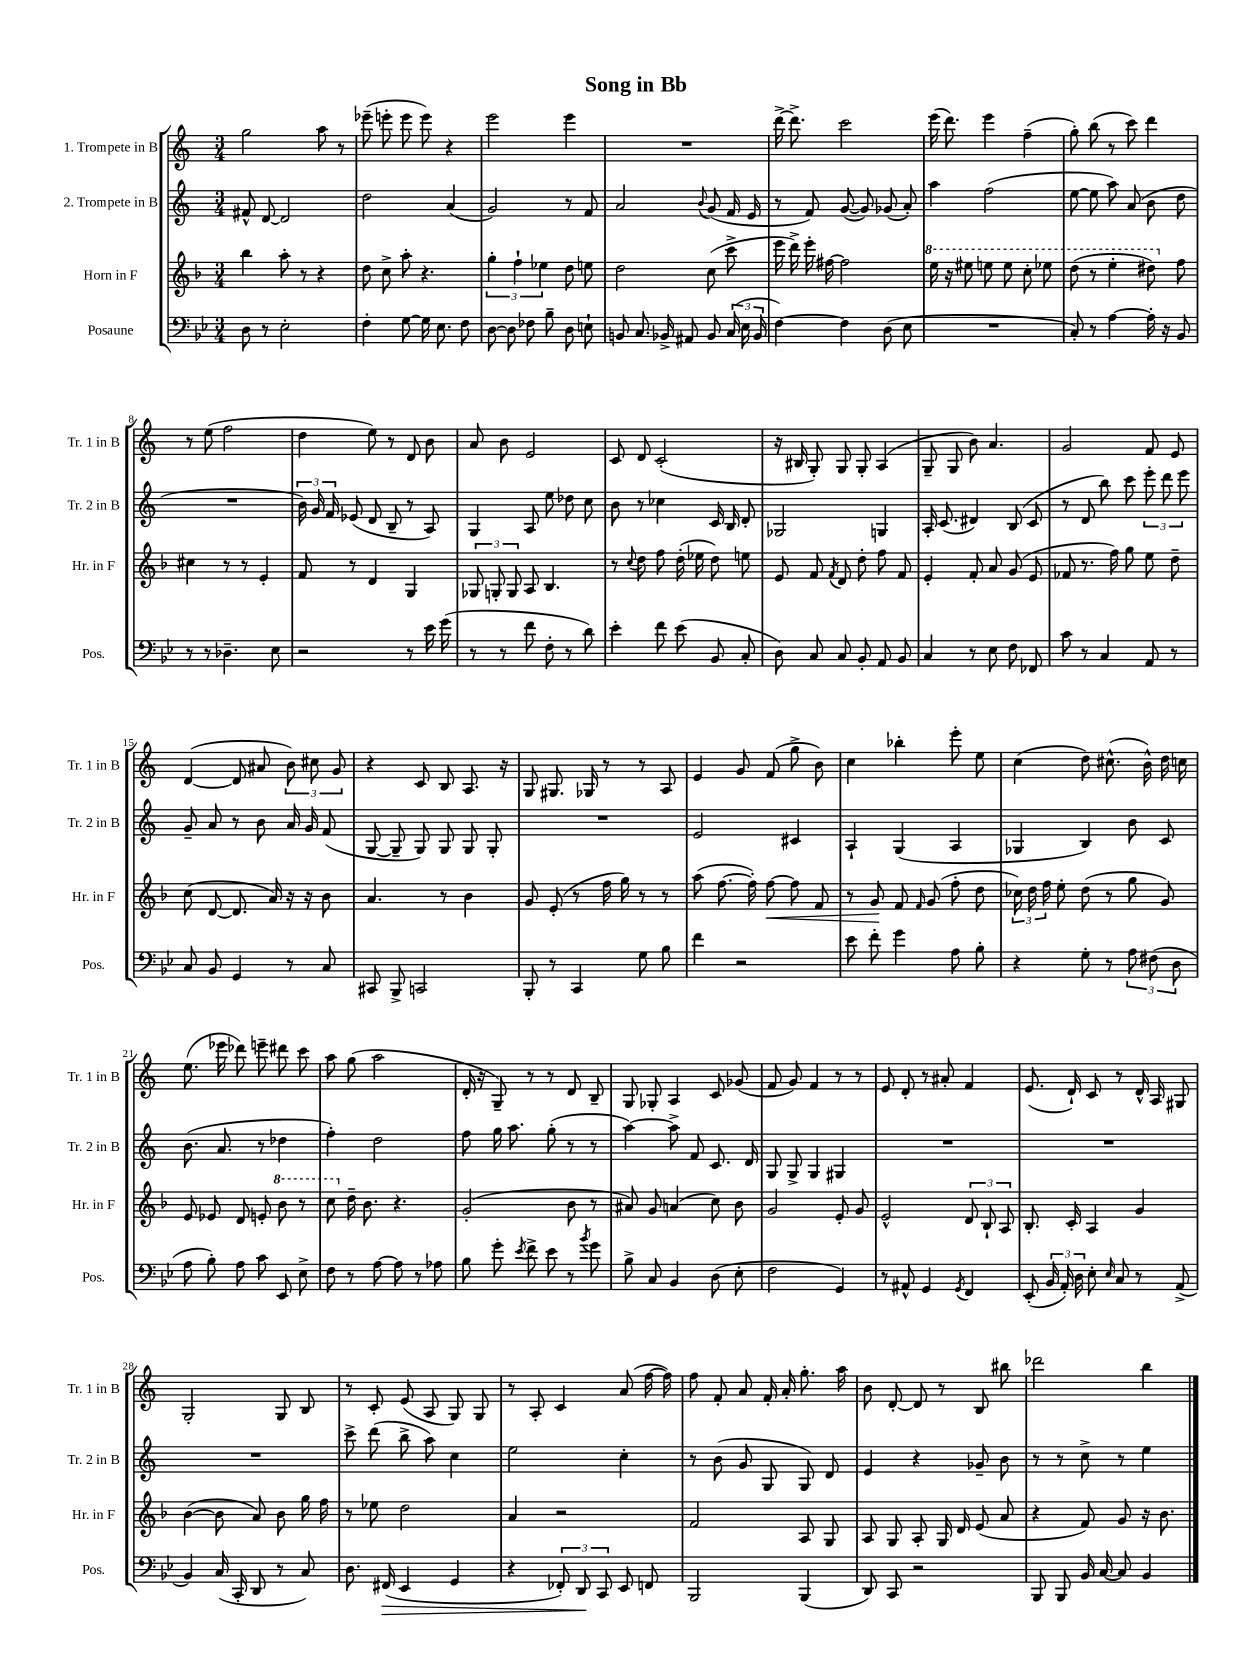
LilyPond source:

\header { title = "Song in Bb" }
<<
\new StaffGroup <<
\new Staff = "s0" \with { instrumentName = "1. Trompete in B" shortInstrumentName = "Tr. 1 in B" } {
    \clef treble \key c \major \numericTimeSignature \time 3/4
    \autoBeamOff g''2 a''8 r8 |
    ees'''8--( e'''8-. e'''8 e'''8) r4 |
    e'''2 e'''4 |
    R2. |
    d'''16~-> d'''8.-> c'''2 |
    e'''16( d'''8.) e'''4 f''4--( |
    g''8-.) b''8( r8 c'''8) d'''4 |
    r8 e''8( f''2 |
    d''4 e''8) r8 d'8 b'8 |
    a'8 b'8 e'2 |
    c'8 d'8 c'2-.( |
    r16 bis16 g8-.) g8 g8-. a4( |
    g8-- g8 b'8) a'4. |
    g'2 f'8 e'8 |
    d'4~( d'8 ais'8 \tuplet 3/2 { b'8) cis''8 g'8 } |
    r4 c'8 b8 a8. r16 |
    g8 gis8. ges16 r8 r8 a8 |
    e'4 g'8 f'8( g''8-> b'8) |
    c''4 bes''4-. e'''8-. e''8 |
    c''4( d''8) cis''8.-^( b'16-^) d''16 c''16 |
    e''8.( ees'''16 des'''8) e'''8-- dis'''8 c'''8 |
    a''8 g''8( a''2 |
    d'16-. r16 g8--) r8 r8 d'8 b8-- |
    g8 ges8-. a4 c'8 ges'8( |
    f'8 g'8) f'4 r8 r8 |
    e'8 d'8-. r8 ais'8-. f'4 |
    e'8.( d'16-!) c'8 r8 d'16-^ a16 gis8 |
    g2-. g8 b8 |
    r8 c'8-. e'8( a8 g8) g8 |
    r8 a8-. c'4 a'8( f''16~ f''16) |
    f''8 f'8-. a'8 f'16-. a'16-. g''8.-. a''16 |
    b'8 d'8~-. d'8 r8 b8 bis''8 |
    des'''2 b''4 \bar "|." |
}
\new Staff = "s1" \with { instrumentName = "2. Trompete in B" shortInstrumentName = "Tr. 2 in B" } {
    \clef treble \key c \major \numericTimeSignature \time 3/4
    \autoBeamOff fis'8-^ d'8~ d'2 |
    d''2 a'4( |
    g'2) r8 f'8 |
    a'2 \appoggiatura { b'8 } g'8( f'16 e'16 |
    r8 f'8) g'8~( g'8) ges'8( a'8-.) |
    a''4 f''2( |
    e''8~ e''8 a''8) a'8( b'8 d''8 |
    R2. |
    \tuplet 3/2 { b'16) g'16 f'16 } ees'8( d'8 b8-- r8 a8) |
    g4 a8 e''8 des''8 c''8 |
    b'8 r8 ces''4 c'16 b16 d'8-. |
    ges2 g4 |
    a16-. c'8.( dis'4) b8( c'8 |
    r8 d'8 b''8) c'''8 \tuplet 3/2 { e'''8-. d'''8 e'''8 } |
    g'8-- a'8 r8 b'8 a'16 g'16 f'8( |
    g8~ g8-- g8) g8 g8 g8-. |
    R2. |
    e'2 cis'4 |
    a4-! g4( a4 |
    ges4 b4) b'8 c'8 |
    b'8.( a'8. r8 des''4 |
    f''4-.) d''2 |
    f''8 g''16 a''8. g''8-.( r8 r8 |
    a''4~) a''8-> f'8 c'8. d'16 |
    g8 g8-> g4 gis4 |
    R2. |
    R2. |
    R2. |
    c'''8-> d'''8( b''8-> a''8) c''4 |
    e''2 c''4-. |
    r8 b'8( g'8 g8 g8) d'8 |
    e'4 r4 ges'8-- b'8 |
    r8 r8 c''8-> r8 e''4 \bar "|." |
}
\new Staff = "s2" \with { instrumentName = "Horn in F" shortInstrumentName = "Hr. in F" } {
    \clef treble \key f \major \numericTimeSignature \time 3/4
    \autoBeamOff bes''4 a''8-. r8 r4 |
    d''8 c''8-> a''8-. r4. |
    \tuplet 3/2 { g''4-. f''4-! ees''4 } d''8 e''8 |
    d''2 c''8( c'''8-> |
    e'''16 d'''16->) e'''16-. fis''16~ fis''2 |
    \ottava #1 e'''16 r16 eis'''8 e'''8 e'''8 c'''8-. ees'''8 |
    d'''8( r8 e'''4-. dis'''8) \ottava #0 f''8 |
    cis''4 r8 r8 e'4-. |
    f'8 r8 d'4 g4 |
    \tuplet 3/2 { ges8 g8-. g8 } a8 bes4. |
    r8 \appoggiatura { c''8 } d''8 f''8 d''16-.( ees''16 d''8) e''8 |
    e'8 f'8 \acciaccatura { f'8 } d'8 d''8-. f''8 f'8 |
    e'4-. f'8-. a'8 g'8( e'8 |
    fes'8 r8. f''16) g''8 e''8 d''8-- |
    c''8( d'8~ d'8. a'16) r16 r16 bes'8 |
    a'4. r8 bes'4 |
    g'8 e'8-.( r8 f''16 g''16) r8 r8 |
    a''8( f''8.~ f''16-.) f''8~\< f''8 f'8 |
    r8 g'8\! f'8 \grace { f'16 } g'8( f''8-. d''8 |
    \tuplet 3/2 { ces''16) d''16 f''16 } e''8-. d''8( r8 g''8 g'8) |
    e'8 ees'8 d'8 e'8-. \ottava #1 bes''8 r8 |
    c'''8 \ottava #0 d''16-- bes'8. r4. |
    g'2-.( bes'8 r8 |
    ais'8) g'8 a'4( c''8) bes'8 |
    g'2 e'8-. g'8 |
    e'2-^ \tuplet 3/2 { d'8 bes8-! a8 } |
    bes8.-. c'16-. a4 g'4 |
    bes'4~( bes'8 a'8) bes'8 g''16 f''16 |
    r8 ees''8 d''2 |
    a'4 r2 |
    f'2 a8 g8 |
    a8 g8 a8-. g16 d'16 e'8( a'8 |
    r4 f'8) g'8 r16 bes'8. \bar "|." |
}
\new Staff = "s3" \with { instrumentName = "Posaune" shortInstrumentName = "Pos." } {
    \clef bass \key bes \major \numericTimeSignature \time 3/4
    \autoBeamOff d8 r8 ees2-. |
    f4-. g8~ g16 ees8. f8 |
    d8~ d8 fes8 bes8-- d8 e8-! |
    b,8 c8. bes,16-> ais,8 bes,8 \tuplet 3/2 { c16( ees16 bes,16 } |
    f4~) f4 d8( ees8 |
    R2. |
    c8-.) r8 a4~ a16-. r16 bes,8 |
    r8 r8 des4.-- ees8 |
    r2 r8 ees'16 g'16( |
    r8 r8 f'8 f8-. r8 d'8) |
    ees'4-. f'8 ees'8( bes,8 c8-. |
    d8) c8 c8 bes,8-. a,8 bes,8 |
    c4 r8 ees8 f8 fes,8 |
    c'8 r8 c4 a,8 r8 |
    c8 bes,8 g,4 r8 c8 |
    cis,8 bes,,8-> c,2 |
    bes,,8-. r8 c,4 g8 bes8 |
    f'4 r2 |
    ees'8 f'8-. g'4 a8 bes8-. |
    r4 g8-. r8 \tuplet 3/2 { a8 fis8( d8 } |
    a8 bes8-.) a8 c'8 ees,8 ees8-> |
    f8 r8 a8~ a8 r8 aes8 |
    bes8 g'8-. \acciaccatura { ees'8 } f'8-> ees'8 r8 \acciaccatura { bes'8 } g'8 |
    bes8-> c8 bes,4 d8( ees8-. |
    f2 g,4) |
    r8 ais,8-^ g,4 \acciaccatura { g,8 } f,4 |
    ees,8-.( \tuplet 3/2 { bes,16 a,16-.) d16 } ees8-. \grace { ees16 } c8 r8 a,8->( |
    bes,4) c16( c,16-. d,8 r8 c8) |
    d8. fis,16\>( ees,4 g,4 |
    r4 \tuplet 3/2 { fes,8-.) d,8\! c,8 } ees,8 f,8 |
    bes,,2 bes,,4( |
    d,8) c,8 r2 |
    bes,,8 bes,,8 bes,16 c16~ c8 bes,4 \bar "|." |
}
>>
>>
